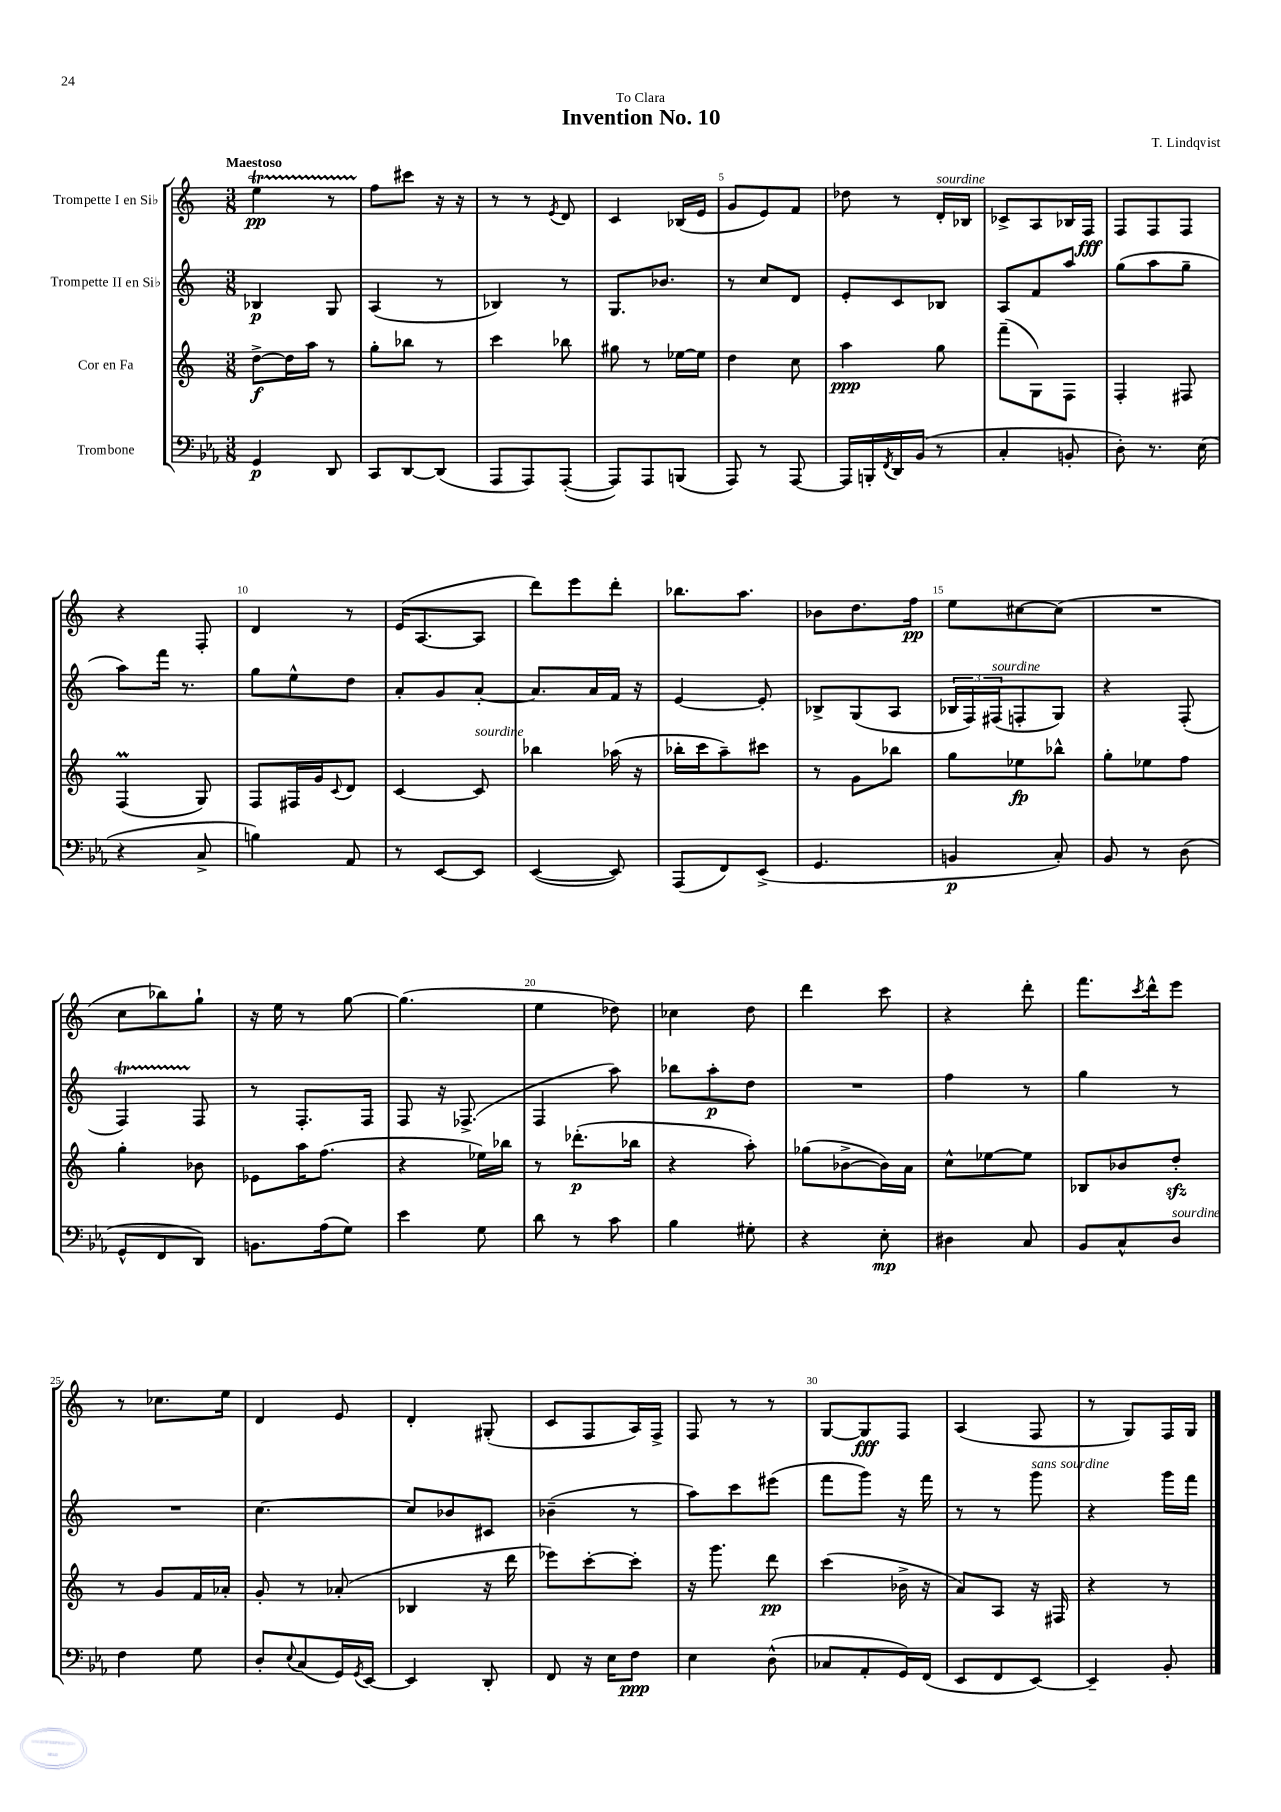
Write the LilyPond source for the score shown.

\header { title = "Invention No. 10" composer = "T. Lindqvist" dedication = "To Clara" }
<<
\new StaffGroup <<
\new Staff = "s0" \with { instrumentName = "Trompette I en Sib" } {
    \clef treble \key c \major \numericTimeSignature \time 3/8 \tempo "Maestoso"
    e''4\startTrillSpan\pp r8 |
    f''8\stopTrillSpan cis'''8 r16 r16 |
    r8 r8 \acciaccatura { e'8 } d'8 |
    c'4 bes16( e'16 |
    g'8 e'8) f'8 |
    des''8 r8 d'16-.^\markup { \italic "sourdine" } bes16 |
    ces'8-> a8 bes16 f16\fff |
    f8 f8 f8 |
    r4 f8-. |
    d'4 r8 |
    e'16( a8.~ a8 |
    d'''8) e'''8 d'''8-. |
    bes''8. a''8. |
    bes'8 d''8. f''16\pp |
    e''8 cis''8~ cis''8( |
    R4. |
    c''8 bes''8) g''8-! |
    r16 e''16 r8 g''8~ |
    g''4.( |
    e''4 des''8) |
    ces''4 d''8 |
    d'''4 c'''8 |
    r4 d'''8-. |
    f'''8. \acciaccatura { c'''8 } d'''16-^ e'''8 |
    r8 ces''8. e''16 |
    d'4 e'8 |
    d'4-. gis8-.( |
    c'8 f8 a16) f16-> |
    f8 r8 r8 |
    g8~ g8\fff f8 |
    a4( f8 |
    r8 g8) f16 g16 \bar "|." |
}
\new Staff = "s1" \with { instrumentName = "Trompette II en Sib" } {
    \clef treble \key c \major \numericTimeSignature \time 3/8
    bes4\p g8 |
    a4( r8 |
    bes4) r8 |
    g8. bes'8. |
    r8 c''8 d'8 |
    e'8-. c'8 bes8 |
    a8 f'8 a''8 |
    g''8( a''8 g''8-- |
    a''8) f'''16 r8. |
    g''8 e''8-^ d''8 |
    a'8-. g'8 a'8~-. |
    a'8. a'16 f'16 r16 |
    e'4~ e'8-. |
    bes8-> g8( a8 |
    \tuplet 3/2 { bes16 f16) fis16^\markup { \italic "sourdine" }( } f8-. g8) |
    r4 f8-.( |
    f4\startTrillSpan) f8\stopTrillSpan |
    r8 f8.-. f16 |
    f8 r16 fes8.->( |
    f4 a''8) |
    bes''8 a''8-.\p d''8 |
    R4. |
    f''4 r8 |
    g''4 r8 |
    R4. |
    c''4.~ |
    c''8 bes'8 cis'8 |
    bes'4--( r8 |
    a''8) c'''8 eis'''8( |
    f'''8 g'''8) r16 f'''16 |
    r8 r8 g'''8^\markup { \italic "sans sourdine" } |
    r4 g'''16 f'''16 \bar "|." |
}
\new Staff = "s2" \with { instrumentName = "Cor en Fa" } {
    \clef treble \key c \major \numericTimeSignature \time 3/8
    d''8~->\f d''16 a''16 r8 |
    g''8-. bes''8 r8 |
    c'''4 bes''8 |
    gis''8 r8 ees''16~ ees''16 |
    d''4 c''8 |
    a''4\ppp g''8 |
    f'''8--( g8) f8 |
    f4-. fis8 |
    f4\prall( g8) |
    f8 fis16 g'16 \appoggiatura { c'8 } d'8 |
    c'4~ c'8^\markup { \italic "sourdine" } |
    bes''4 aes''16( r16 |
    bes''16-. c'''16 a''8--) cis'''8 |
    r8 g'8 bes''8 |
    g''8 ees''8\fp bes''8-^ |
    g''8-. ees''8 f''8 |
    g''4-. bes'8 |
    ees'8 a''16 f''8.( |
    r4 ees''16) bes''16 |
    r8 des'''8.-.\p( bes''16 |
    r4 a''8-.) |
    ges''8( bes'8~-> bes'16) a'16 |
    c''8-^ ees''8~ ees''8 |
    bes8 bes'8 d''8-.\sfz |
    r8 g'8 f'16 aes'16-. |
    g'8-. r8 aes'8-.( |
    bes4 r16 d'''16 |
    ees'''8) c'''8~-. c'''8-. |
    r16 g'''8. d'''8\pp |
    c'''4( bes'16-> r16 |
    a'8) a8 r16 fis16 |
    r4 r8 \bar "|." |
}
\new Staff = "s3" \with { instrumentName = "Trombone" } {
    \clef bass \key ees \major \numericTimeSignature \time 3/8
    g,4\p d,8 |
    c,8 d,8~ d,8( |
    aes,,8 aes,,8) aes,,8~-.( |
    aes,,8) aes,,8 b,,8( |
    aes,,8) r8 aes,,8~ |
    aes,,16 b,,16-. \acciaccatura { f,8 } d,16 bes,16( r8 |
    c4-. b,8-. |
    d8-.) r8. ees16( |
    r4 c8-> |
    b4) aes,8 |
    r8 ees,8~ ees,8 |
    ees,4~( ees,8) |
    aes,,8( f,8) ees,8->( |
    g,4. |
    b,4\p c8-.) |
    bes,8 r8 d8( |
    g,8-^ f,8 d,8) |
    b,8. aes16( g8) |
    ees'4 g8 |
    d'8 r8 c'8 |
    bes4 gis8-. |
    r4 ees8-.\mp |
    dis4 c8 |
    bes,8 c8-^ d8^\markup { \italic "sourdine" } |
    f4 g8 |
    d8-. \appoggiatura { ees8 } c8( g,16) \acciaccatura { g,8 } ees,16~ |
    ees,4 d,8-. |
    f,8 r16 ees16 f8\ppp |
    ees4 d8-^( |
    ces8 aes,8-. g,16) f,16( |
    ees,8 f,8 ees,8~) |
    ees,4-- bes,8-. \bar "|." |
}
>>
>>
\layout { \context { \Score \override BarNumber.break-visibility = ##(#f #t #t) barNumberVisibility = #(every-nth-bar-number-visible 5) } }
